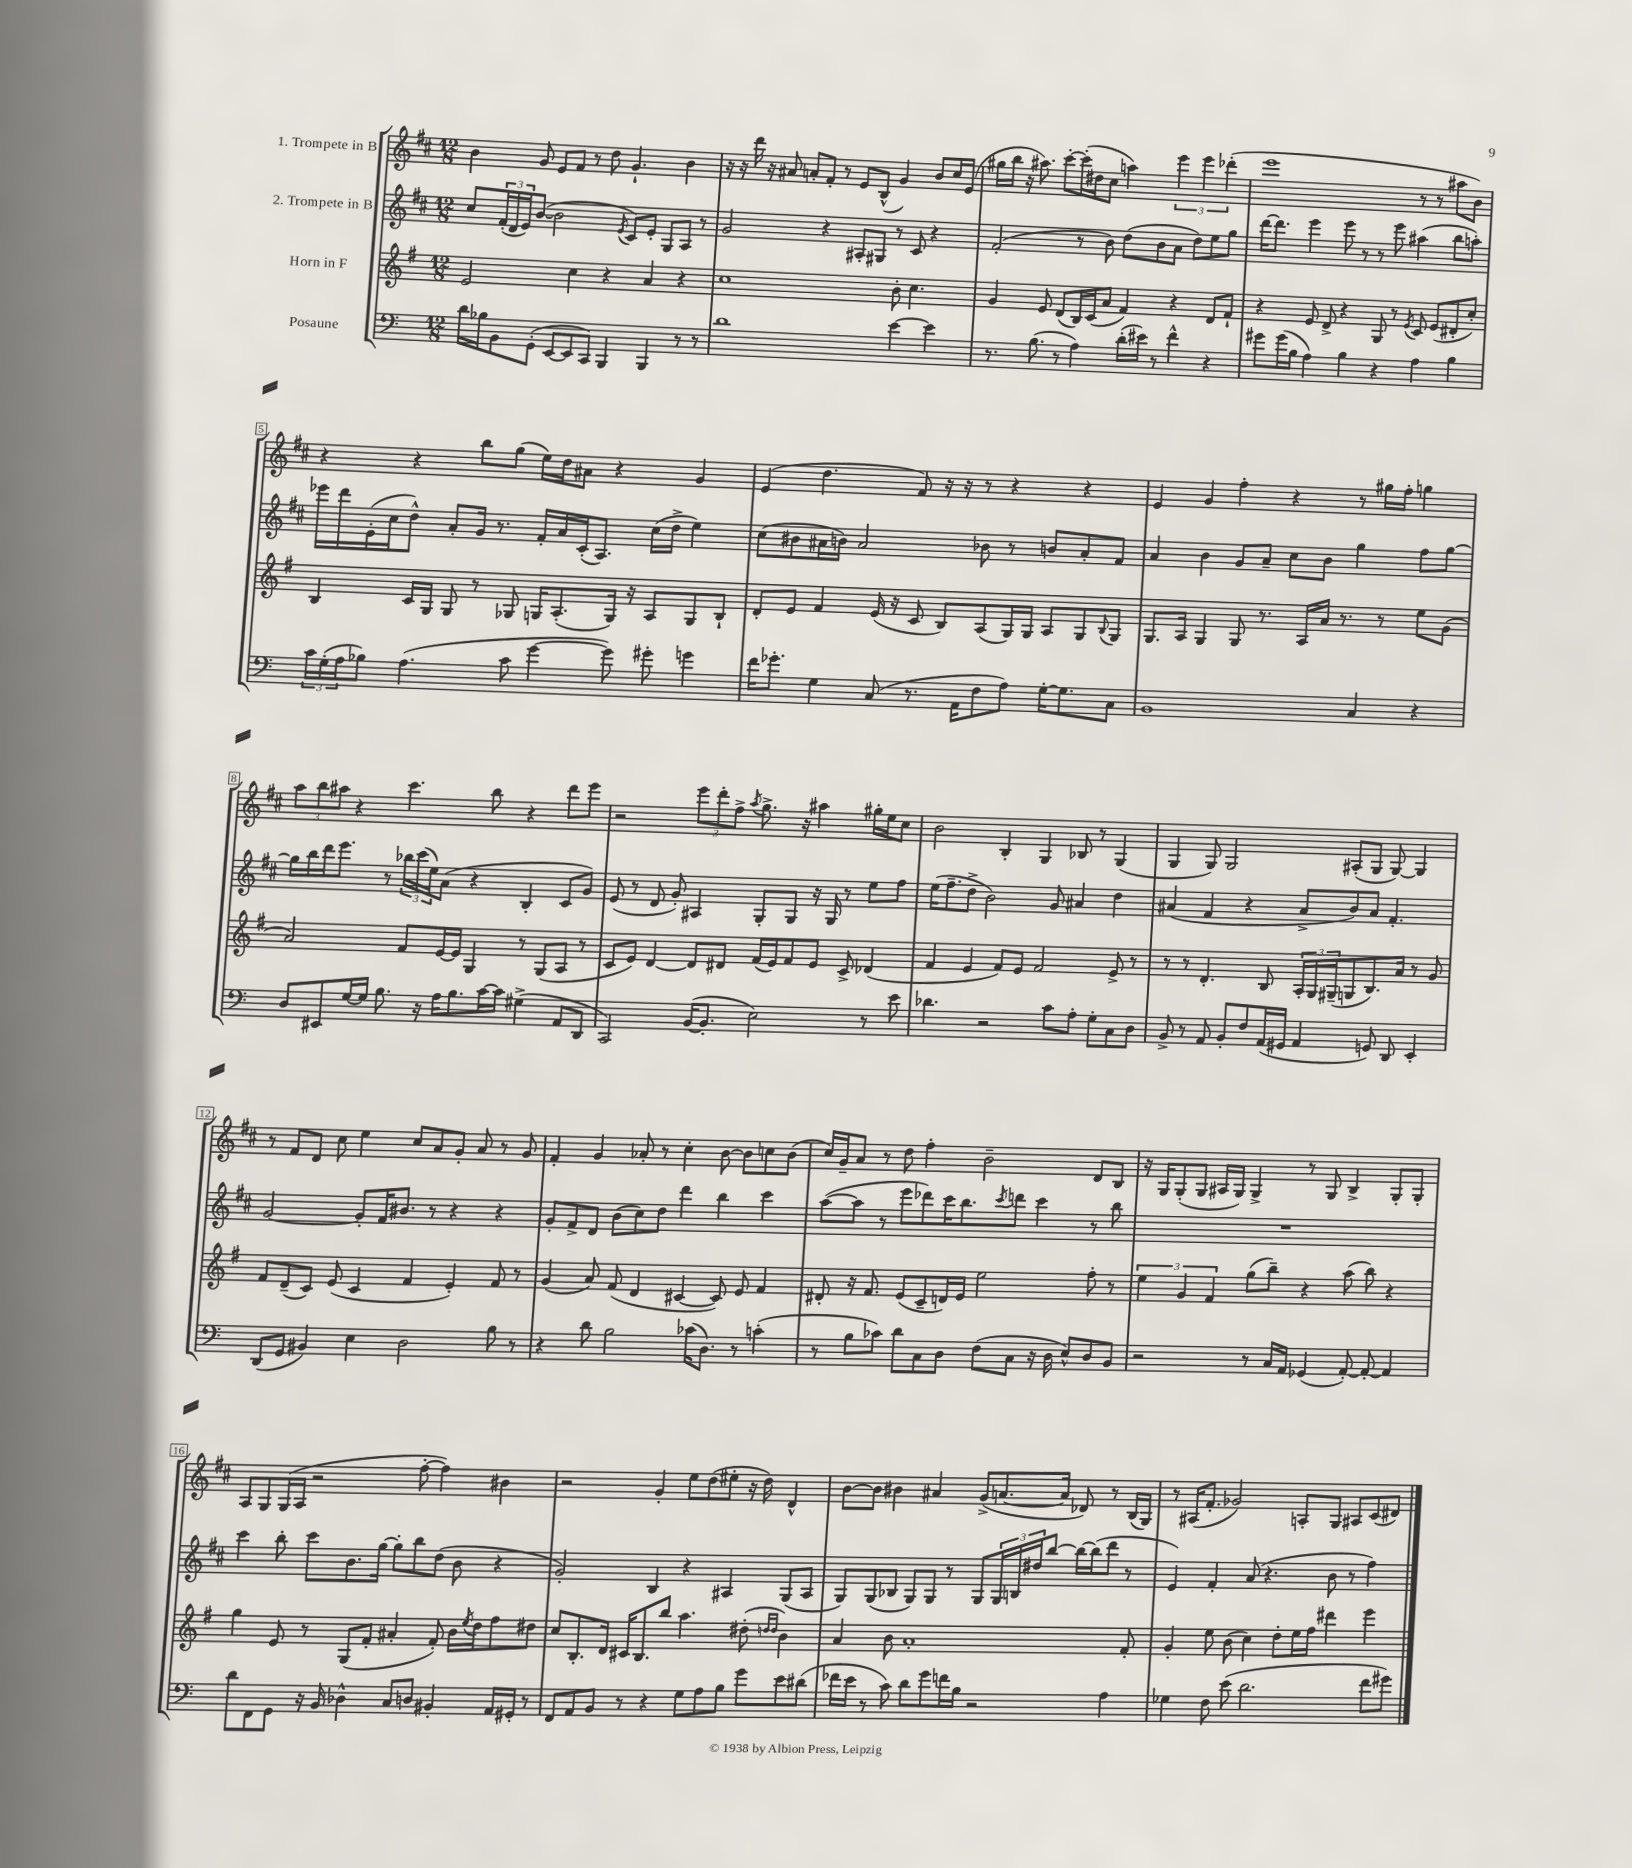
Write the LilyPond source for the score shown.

<<
\new StaffGroup <<
\new Staff = "s0" \with { instrumentName = "1. Trompete in B" } {
    \clef treble \key d \major \numericTimeSignature \time 12/8
    b'4 g'8 e'8 fis'8 r8 d''8 g'4.-! b'4 |
    r16 r16 d'''16 r16 ais'8 a'8-. fis'8-. r8 e'8 b8-^( g'4) b'8 cis''16 e'16( |
    gis''16 b''16 r16 ais''8.) cis'''8~-. cis'''16-.( dis''16 cis''8 a''4) \tuplet 3/2 { e'''4 e'''4 des'''4-.( } |
    e'''1 r8 r8 ais''8 b'8) |
    r4 r4 b''8 g''8( e''16) d''16 ais'8 r4 g'4 |
    e'4( d''4. fis'8) r16 r16 r8 r4 r4 |
    e'4 g'4 fis''4-. r4 r8 gis''16 fis''16-. g''4 |
    \tuplet 3/2 { a''8 b''8 ais''8 } r4 cis'''4. b''8 r4 d'''8 e'''8 |
    r2 \tuplet 3/2 { e'''8 d'''8-. fis''8-> } \acciaccatura { a''8 } g''8.-> r16 ais''4 gis''16-. e''16 cis''8 |
    b'2 b4-. g4 bes8 r8 g4( |
    g4 g8) g2 ais8-.( g8 g8~) g4 |
    r8 fis'8 d'8 cis''8 e''4 cis''8 a'8 g'8-. a'8 r8 g'8 |
    fis'4-. g'4 aes'8-. r8 cis''4-. b'8~ b'8 c''8 b'8( |
    cis''16) g'16-- a'8 r8 d''8 fis''4-. b'2-- d'8 b8 |
    r16 g16 g8-.( g8 ais16 g16) g4-> r8 g8 b4-> g8-. g8-. |
    a8 g8 g16( a16 r2 fis''8~-. fis''4) bis'4 |
    r2 g'4-. e''8 d''8( eis''8-. r16 d''16) d'4-^ |
    b'8~ b'8 bis'4 ais'4 g'8->( a'8.~ a'16 des'8) r8 b16( g16) |
    r8 ais16( fis'8.-. ges'2) a8-. g8 ais8 cis'8( dis'8) \bar "|." |
}
\new Staff = "s1" \with { instrumentName = "2. Trompete in B" } {
    \clef treble \key d \major \numericTimeSignature \time 12/8
    cis''8 \tuplet 3/2 { fis'16-.( d'16 e'16) } b'8~( b'2 \acciaccatura { e'8 } cis'8) e'8-. g8 a8 r8 |
    g'2 r4 ais8-. gis8 r8 cis'8 r4 |
    fis'2-.( r8 b'8) d''8( b'8 a'8 d''8) e''8 g''8 |
    d'''16~ d'''8. e'''4 e'''8 r8 r8 e'''8 ais''4( b''8 a''8-.) |
    ees'''16 d'''16 e'16-.( cis''16 d''8-^) a'8-. g'16 r8. fis'16-. a'16 cis'16-.( a8.) cis''16( d''16-> e''4) |
    cis''8( bis'8 ais'16 b'16) ais'2 bes'8 r8 b'8 ais'8-. fis'8 |
    a'4 b'4 g'8 a'8-- cis''8 b'8 g''4 fis''8 g''8~ |
    g''16 b''16 d'''16 e'''8. r8 \tuplet 3/2 { bes''16 cis'''16( e''16) } a'8( r4 b4-. cis'8 g'8) |
    e'8( r8 d'8 g'8-.) ais4 g8-. g8 r16 g16 r8 e''8 fis''8 |
    e''16( fis''8.-- d''8-> b'2) g'8 ais'4 d''4 |
    ais'4( fis'4 r4 ais'8-> b'8) ais'8 fis'4.-. |
    g'2~ g'8-. fis'16 bis'8. r8 r4 r4 |
    g'8-. fis'8-> d'8 b'8( cis''8) d''8 d'''4 b''4 cis'''4 |
    a''8~( a''8 r8 e'''8 des'''8) cis'''16 b''8. \acciaccatura { cis'''8 } d'''8 cis'''4 r8 b''8 |
    R1. |
    cis'''4 b''8-. cis'''8 b'8. g''16~ g''8-. b''8 d''8( b'8 r4 |
    g'2-.) b4 r4 ais4 g8( ais8 |
    g8) g8( bes8 g8) g8 r8 g8 \tuplet 3/2 { g16 b16 dis''16 } b''8~ b''16~ b''16( d'''8 r8 |
    e'4) fis'4-. a'8( r4. b'8 r8 fis''4) \bar "|." |
}
\new Staff = "s2" \with { instrumentName = "Horn in F" } {
    \clef treble \key g \major \numericTimeSignature \time 12/8
    e'2 c''4 r4 a'4 r4 |
    c''1 b'8-. c''4. |
    g'4 e'8 d'8( b16) c'16( a'8 fis'4) r4 d'8 fis'8-! |
    r4 e'8 d'8-> r4 g8 r8 \acciaccatura { e'8 } c'8 e'8( dis'8-. c''8-.) |
    b4 c'16 g16 g8 r8 ges8 g16 a8.-.( g16) r16 a8 g8 b8-! |
    d'8-. e'8 fis'4 e'16( r16 c'8 b8) a8( g16) g16 a8 g8 \appoggiatura { b8 } g8 |
    g8. a16 g4 g8 r8. a16 a'16 r8. r8 e''8 g'8( |
    a'2) fis'8 e'16~ e'16 g4 r8 g8( a8 r8 |
    c'8 e'8) d'4~ d'8 dis'8 fis'16( e'16) fis'8 e'8 c'8-> des'4( |
    fis'4 e'4 fis'8) e'8 fis'2 e'8-> r8 |
    r8 r8 d'4.-. b8 \tuplet 3/2 { a16-. g16 gis16--( } g8 b8.) a'16 r8 g'8 |
    fis'8 d'8--( c'8) e'8( c'4 fis'4 e'4-.) fis'8 r8 |
    g'4( a'8) fis'8( d'4 cis'4~ cis'8) e'8 fis'4 |
    dis'8-. r16 fis'8. e'8( c'8-- d'16) e'16 e''2 fis''8-. r8 |
    \tuplet 3/2 { e''4 g'4 fis'4 } g''8( b''8--) r4 a''8( b''8) r4 |
    g''4 e'8 r8 g8( fis'8-. ais'4-. fis'8-.) b'16 \acciaccatura { e''8 } d''16 fis''8 dis''8 |
    c''8 b8.-. d'16 cis'16 b8. b''8 a''4. dis''8-.( \grace { d''16 d''16 } b'4) |
    a'4 b'8 a'1-. fis'8-. |
    g'4-. e''8 b'8( c''4) d''8-. e''16 fis''16 dis'''4 e'''4 \bar "|." |
}
\new Staff = "s3" \with { instrumentName = "Posaune" } {
    \clef bass \key c \major \numericTimeSignature \time 12/8
    d'16 bes16 b,8 g,8-.( e,8~ e,8 c,8) b,,4 b,,4 r8 r8 |
    d'1 e'4~ e'4 |
    r8. b8.( r8 a4) d'16-.( eis'16) r8 f'4-^ r4 |
    gis'8 gis'16( b16 a4) b4 r4 a4 b4 |
    \tuplet 3/2 { c'16 g16-.( a16 } bes8) a4.( c'8 g'4~ g'8) gis'8-. g'4 |
    f'16 ges'8.-. g4 c8( r8. a,16 f8 a8) g16~-. g8. c8 |
    b,1 c4 r4 |
    d8 eis,8 g16~ g16 b8. r16 a16 b8. c'16~ c'16 gis4->( a,8 d,8 |
    c,2) b,16~( b,8.-. e2) r8 e'8 |
    des'4. r2 c'8 a8-. g8-. c8 d8 |
    b,8-> r8 a,8 b,8-. f8 a,16( gis,16 a,4 g,8) d,8 e,4-. |
    d,8( g,8 bis,4) e4 d2 b8 r8 |
    r4 d'8 b2 ces'16( d8.) r8 c'4-.( |
    r8 b8 ces'8) d'8 c8 d8 f8( c8 r16 d16 e8-^) d8 b,8 |
    r2 r8 c16 a,16 ges,4( a,8~-.) a,8~-. a,4 |
    d'8 f,8 g,8 r16 b,16 des4-^ c8 d8 bis,4-. a,16 gis,16-. r8 |
    f,8 a,8 b,8 r8 r4 g8 a8 b8 g'8 e'8 dis'8( |
    fes'16 e'16 r8 c'8) d'8 g'8 f'16 b16 r2 a4 |
    ges4 f8 e'8( d'2. f'8 gis'8) \bar "|." |
}
>>
>>
\layout { \context { \Score \override BarNumber.stencil = #(make-stencil-boxer 0.1 0.3 ly:text-interface::print) } }
